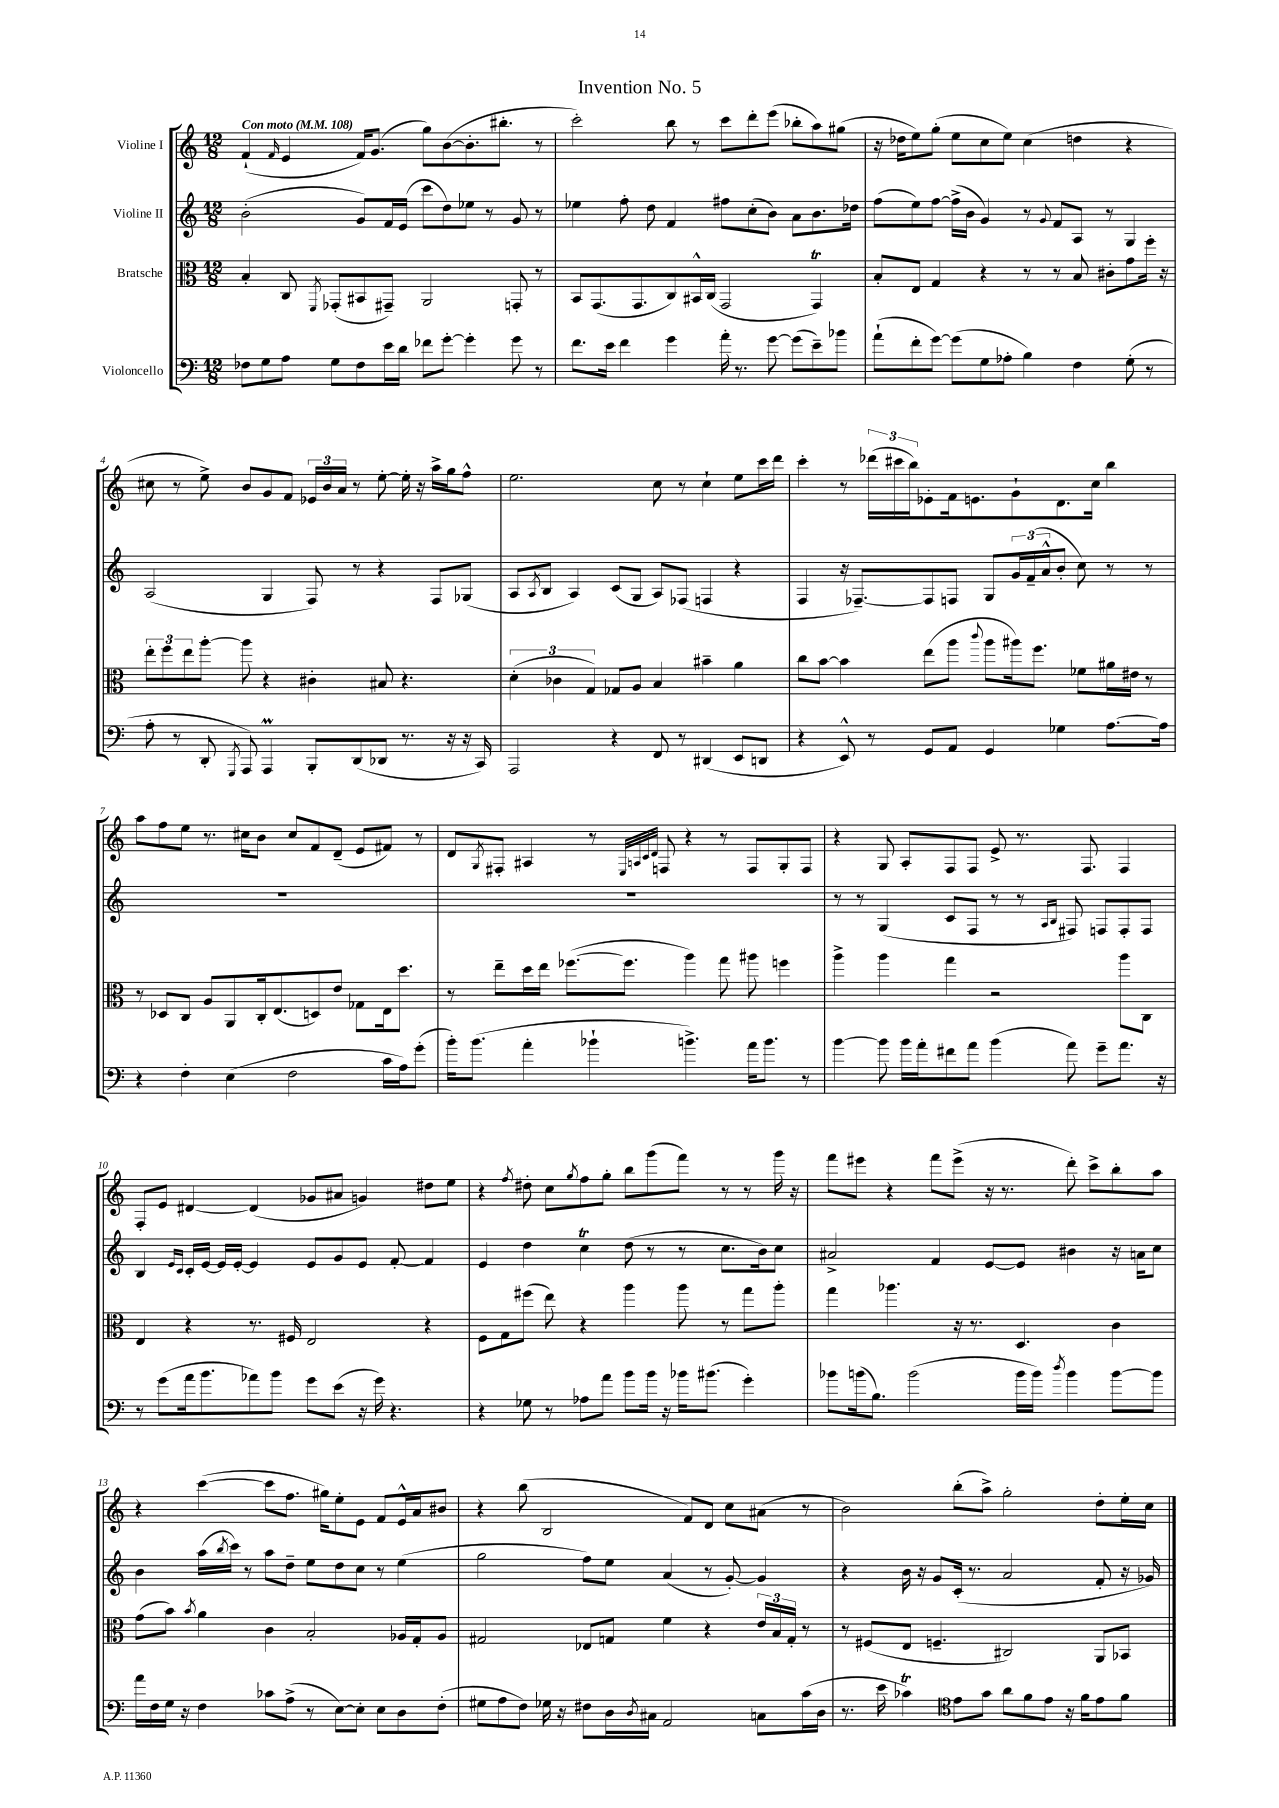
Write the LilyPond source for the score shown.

\header { title = "Invention No. 5" }
<<
\new StaffGroup <<
\new Staff = "s0" \with { instrumentName = "Violine I" } {
    \clef treble \key c \major \numericTimeSignature \time 12/8 \tempo "Con moto" 4 = 108
    f'4-!( \grace { f'16 } e'4 f'16) g'8.( g''8) b'8~( b'8.-. bis''8.-. r8 |
    c'''2-.) b''8 r8 c'''8 d'''8-. e'''8( bes''8-. a''8) gis''8( |
    r16 des''16 e''8) g''8-.( e''8 c''8 e''8) c''4( d''4 r4 |
    cis''8 r8 e''8->) b'8 g'8 f'8 \tuplet 3/2 { ees'16 b'16 a'16 } r8 e''8~-. e''16-. r16 a''16-> g''16 f''8-^ |
    e''2. c''8 r8 c''4-! e''8 c'''16 d'''16 |
    c'''4-. r8 \tuplet 3/2 { des'''16( cis'''16 b''16) } ees'8-. f'16 e'8. g'8-! d'8. c''16 b''4 |
    a''8 f''8 e''8 r8. cis''16 b'8 cis''8 f'8 d'8--( e'8 fis'8) r8 |
    d'8 \acciaccatura { g8 } fis8-. ais4 r8 \grace { e32 a32 c'32 d'32 } f8 r4 r8 f8 g8-. f8 |
    r4 g8 a8-. f8 f8 e'8-> r8. f8. f4 |
    f8-. e'8 dis'4~ dis'4( ges'8 ais'8 g'4) dis''8 e''8 |
    r4 \acciaccatura { f''8 } dis''8-. c''8 \acciaccatura { g''8 } f''8 g''8-. b''8 g'''8( f'''8) r8 r8 g'''16 r16 |
    f'''8 eis'''8 r4 f'''8 eis'''8->( r16 r8. d'''8-.) c'''8-> b''8-. a''8 |
    r4 c'''4~( c'''8 f''8. gis''16) e''8-. e'8 f'8 e'16-^ a'16 bis'8 |
    r4 b''8( b2 f'8) d'8 c''8 ais'8( r8 |
    b'2) b''8-.( a''8->) g''2-. d''8-. e''16-. c''16 \bar "|." |
}
\new Staff = "s1" \with { instrumentName = "Violine II" } {
    \clef treble \key c \major \numericTimeSignature \time 12/8
    b'2-.( g'8) f'16 e'16( c'''8 d''8) ees''8 r8 g'8 r8 |
    ees''4 f''8-. d''8 f'4 fis''8 c''8-.( b'8) a'8 b'8. des''16 |
    f''8( e''8) f''8~ f''16->( b'16 g'4) r8 \appoggiatura { g'8 } f'8 a8 r8 g4 |
    a2( g4 f8) r8 r4 f8 ges8( |
    a8 \acciaccatura { a8 } b8 a4) c'8( g8 a8) fes8( f4 r4 |
    f4 r16 fes8.~--) fes8 f8 g8 \tuplet 3/2 { g'16 f'16--( a'16-^ } b'8-. c''8) r8 r8 |
    R1. |
    R1. |
    r8 r8 g4( c'8 f8 r8 r8 \grace { a16 b16 } fis8) f8 f8-. f8 |
    b4 \grace { e'16 c'16 } c'16-. e'16~ e'16 e'16~-. e'4 e'8 g'8 e'8 f'8~-. f'4 |
    e'4 d''4 c''4\trill d''8( r8 r8 c''8. b'16) c''8 |
    ais'2-> f'4 e'8~ e'8 bis'4 r16 a'16 c''8 |
    b'4 a''16( \acciaccatura { b''8 } c'''16) r8 a''8 d''8-- e''8 d''8 c''8 r8 e''4( |
    g''2 f''8) e''8 a'4( r8 g'8~-.) g'4 |
    r4 b'16 r16 g'8 c'16-.( r8. a'2 f'8-. r16 ges'16) \bar "|." |
}
\new Staff = "s2" \with { instrumentName = "Bratsche" } {
    \clef alto \key c \major \numericTimeSignature \time 12/8
    b4-. c8 \acciaccatura { f,8 } ges,8-.( bis,8 gis,8--) a,2 g,8-. r8 |
    b,8 g,8.( g,8. c8) bis,16-^ c16( g,2 g,4\trill) |
    b8-. e8 g4 r4 r8 r8 b8 cis'8-. g'8 f''16-. r16 |
    \tuplet 3/2 { e''8-. f''8 e''8 } a''8~-. a''8 r4 cis'4-. bis8 r4. |
    \tuplet 3/2 { d'4-.( ces'4 g4) } ges8 a8 b4 bis'4-- a'4 |
    c''8 b'8~ b'4 e''8( a''8 \appoggiatura { c'''8 } a''8 ais''16) f''8. fes'8 ais'16 eis'16 r8 |
    r8 des8 c8 a8 a,8 c16-. e8.( d8) e'8 ges8 e16 d''8. |
    r8 e''8-- d''16 e''16 fes''8.~( fes''8. a''4) g''8 ais''8 f''4 |
    a''4-> a''4 g''4 r2 a''8 c8 |
    e4 r4 r8. fis16 e2 r4 |
    f8 g8 fis''8( e''8) r4 a''4 a''8 r8 g''8 a''8-. |
    g''4 aes''4. r16 r8. d4. c'4 |
    g'8( b'8) \acciaccatura { b'8 } a'4 c'4 b2-. aes16 g16-. aes8 |
    gis2 ees8 g8 f'4 r4 \tuplet 3/2 { e'16 b16 g16-. } r8 |
    r8 fis8( e8 f4.-- cis2) a,8 bes,8 \bar "|." |
}
\new Staff = "s3" \with { instrumentName = "Violoncello" } {
    \clef bass \key c \major \numericTimeSignature \time 12/8
    fes8 g8 a8 g8 fes8 e'16 d'16 fes'8 g'8~-. g'4-. g'8 r8 |
    f'8. e'16 f'4 g'4 a'16-. r8. g'8~ g'8( e'8--) bes'8 |
    a'8-!( f'8-. g'8~) g'8( g8 aes8-. b4) f4 g8-.( r8 |
    a8-. r8 d,8-. \acciaccatura { g,,8 } a,,8) a,,4\prall b,,8-. d,8( des,8 r8. r16 r16 c,16) |
    a,,2 r4 f,8 r8 dis,4( e,8 d,8 |
    r4 e,8-^) r8 g,8 a,8 g,4 ges4 a8.~ a16 |
    r4 f4-. e4( f2 c'16 a16) g'8-.( |
    b'16-.) b'8.( a'4-. bes'4-! b'4.->) a'16 b'8. r8 |
    b'4~ b'8 b'16 a'16-. fis'8 a'8 b'4( a'8) g'8-- a'8. r16 |
    r8 g'8( a'16 b'8. aes'8) b'8 g'8 e'8( r16 g'16) r4. |
    r4 ges8 r8 aes8 a'8 b'8 b'16 r16 bes'16 bis'8.( g'4-.) |
    bes'8 b'16( b8.) b'2( b'16 b'16) \acciaccatura { d''8 } b'4 b'8~ b'8 |
    a'16 f16 g16 r16 f4 ces'8 a8->( r8 e8~) e8-. e8 d8 f8-.( |
    gis8 a8 f8) ges16 r16 fis8 d16 \acciaccatura { d8 } cis16 a,2 c8 c'16( d16 |
    r8. e'16 ces'4\trill) \clef tenor e'8 g'8 a'8 f'8 e'8 r16 f'16 e'8 f'8 \bar "|." |
}
>>
>>
